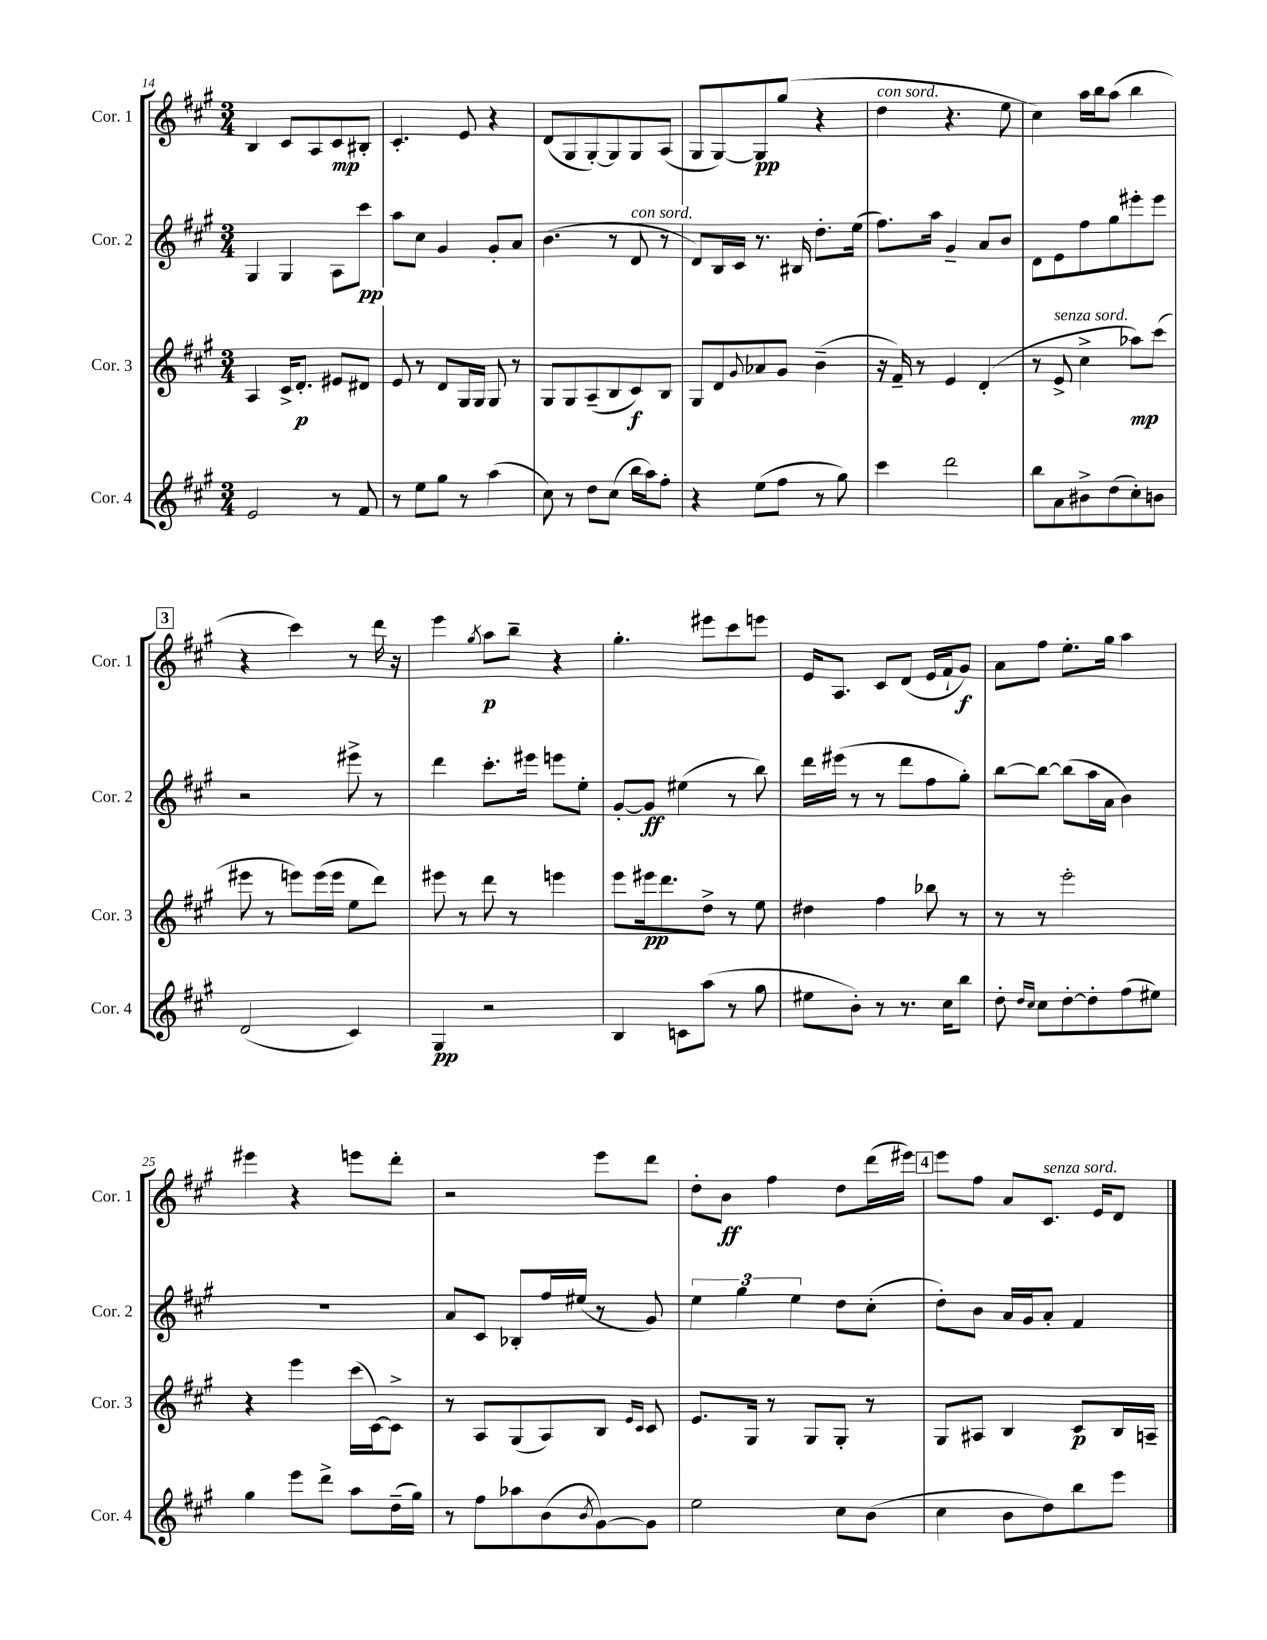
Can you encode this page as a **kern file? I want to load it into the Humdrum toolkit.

**kern	**kern	**kern	**kern
*staff4	*staff3	*staff2	*staff1
*clefG2	*clefG2	*clefG2	*clefG2
*k[f#c#g#]	*k[f#c#g#]	*k[f#c#g#]	*k[f#c#g#]
*M3/4	*M3/4	*M3/4	*M3/4
2e/	4A/	4G#/	4B/
.	16c#^/LK	4G#/	8c#/L
.	8.d'/J	.	.
.	.	.	8A/
8r	8e#/L	8A\L	8c#/
8f#/	8d#/J	8ccc#\J	8B#'/J
=	=	=	=
8r	8e/	8aa\L	4.c#'/
8ee\L	8r	8cc#\J	.
8gg#\J	8d/L	4g#/	.
8r	16G#/L	.	8e/
.	16G#/JJ	.	.
(4aa\	8G#/	8g#'/L	4r
.	8r	8a/J	.
=	=	=	=
8cc#\)	8G#/L	(4.b\	(8d/L
8r	8G#/	.	8G#/
8dd\L	(8A~/	.	[8G#'/)
(8cc#\J	8B/	8r	8G#/]
16bb\LL	8c#/)	8d/	8G#/
16aa\J)	.	.	.
8ff#'\J	8B/J	8r	(8A/J
=	=	=	=
4r	8G#/L	8d/L)	8G#/L
.	8d/	16B/L	[8G#/)
.	.	16c#/JJ	.
.	8qqg#/	.	.
(8ee\L	8a-/	8.r	8G#/]
8ff#\J	8g#/J	.	(8gg#/J
.	.	16B#/	.
8r	(4b~\	8.dd'\L	4r
8gg#\)	.	.	.
.	.	(16ee\Jk	.
=	=	=	=
4ccc#\	16r	8.ff#\L)	4dd\
.	16f#~/)	.	.
.	8r	.	.
.	.	16aa\Jk	.
2ddd\	4e/	4g#~/	4.r
.	(4d'/	8a/L	.
.	.	8b/J	8ee\
=	=	=	=
8bb\L	8r	8d\L	4cc#\)
8a\	8e^/	8e\	.
8b#^\	4cc#^\	8ff#\	16aa\LL
.	.	.	16bb\J
(8dd\	.	8gg#\	(8aa\J
8cc#'\)	8aa-\L)	8eee#'\	4bb\
8b\J	(8ccc#\J	8eee#\J	.
=	=	=	=
(2d/	8eee#\	2r	4r
.	8r	.	.
.	8eee\L)	.	4ccc#\)
.	(16eee\L	.	.
.	16eee\JJ	.	.
4c#/)	8ee\L	8eee#^\	8r
.	8ddd\J)	8r	16ddd\
.	.	.	16r
=	=	=	=
4G#/	8eee#\	4ddd\	4eee\
.	8r	.	.
.	.	.	8qgg#/
2r	8ddd\	8.ccc#'\L	8aa\L
.	8r	.	8bb~\J
.	.	16eee#\Jk	.
.	4eee\	8eee\L	4r
.	.	8ee'\J	.
=	=	=	=
4B/	8eee\L	[8g#'/L	4.gg#'\
.	16eee#\k	8g#/]J	.
.	8.ddd\	.	.
8c\L	.	(4ee#\	.
(8aa\J	8dd^\J	.	8eee#\L
8r	8r	8r	8ccc#\
8gg#\	8ee\	8bb\)	8eee\J
=	=	=	=
8ee#\L	4dd#\	16ddd\LL	16e/LK
.	.	(16eee#\JJ	8.A/J
8b'\J)	.	8r	.
8r	4ff#\	8r	8c#/L
8.r	.	8ddd\L	(8d/J
.	8bb-\	8ff#\	16e/LL
16cc#\LK	.	.	16f#`/J
8bb\J	8r	8gg#'\J)	8g#/J)
=	=	=	=
8dd'\	8r	[8bb\L	8a\L
16qqdd/LL	.	.	.
16qqcc#/JJ	.	.	.
8cc#\L	8r	8bb\_J	8ff#\J
[8dd'\	2eee'\	(8bb\]L	8.ee'\L
8dd'\]	.	16aa\L	.
.	.	16a\JJ	16gg#\Jk
(8ff#\	.	4b\)	4aa\
8ee#\J)	.	.	.
=	=	=	=
4gg#\	4r	2.r	4eee#\
8eee\L	4eee\	.	4r
8ddd^\J	.	.	.
8aa\L	(16ccc#\LL	.	8eee\L
.	[16c#\J)	.	.
(16dd~\L	8c#^\]J	.	8ddd'\J
16gg#\JJ)	.	.	.
=	=	=	=
8r	8r	8a/L	2r
8ff#\L	8A/L	8c#/J	.
8aa-\	(8G#/	8B-'/L	.
(8b\	8A/)	16ff#/L	.
.	.	(16ee#/JJ	.
8qb/	.	.	.
[8g#\)	8B/J	8r	8eee\L
.	16qqe/LL	.	.
.	16qqc#/JJ	.	.
8g#\]J	8c#/	8g#/)	8ddd\J
=	=	=	=
2ee\	8.e/L	6ee\	8dd'\L
.	.	.	8b\J
.	.	6gg#\	.
.	16G#/Jk	.	.
.	8r	.	4ff#\
.	.	6ee\	.
.	8G#/L	.	.
8cc#\L	8G#'/J	8dd\L	8dd\L
(8b\J	8r	(8cc#'\J	(16ddd\L
.	.	.	16eee#\JJ)
=	=	=	=
4cc#\	8G#/L	8dd'\L)	8eee\L
.	8A#/J	8b\J	8ff#\J
8b\L	4B/	16a/LL	8a/L
.	.	16g#/J	.
8dd\)	.	8a'/J	8.c#/J
8bb\	8c#/L	4f#/	.
.	.	.	16e/LK
8eee\J	16B/L	.	8d/J
.	16A~/JJ	.	.
==	==	==	==
*-	*-	*-	*-
